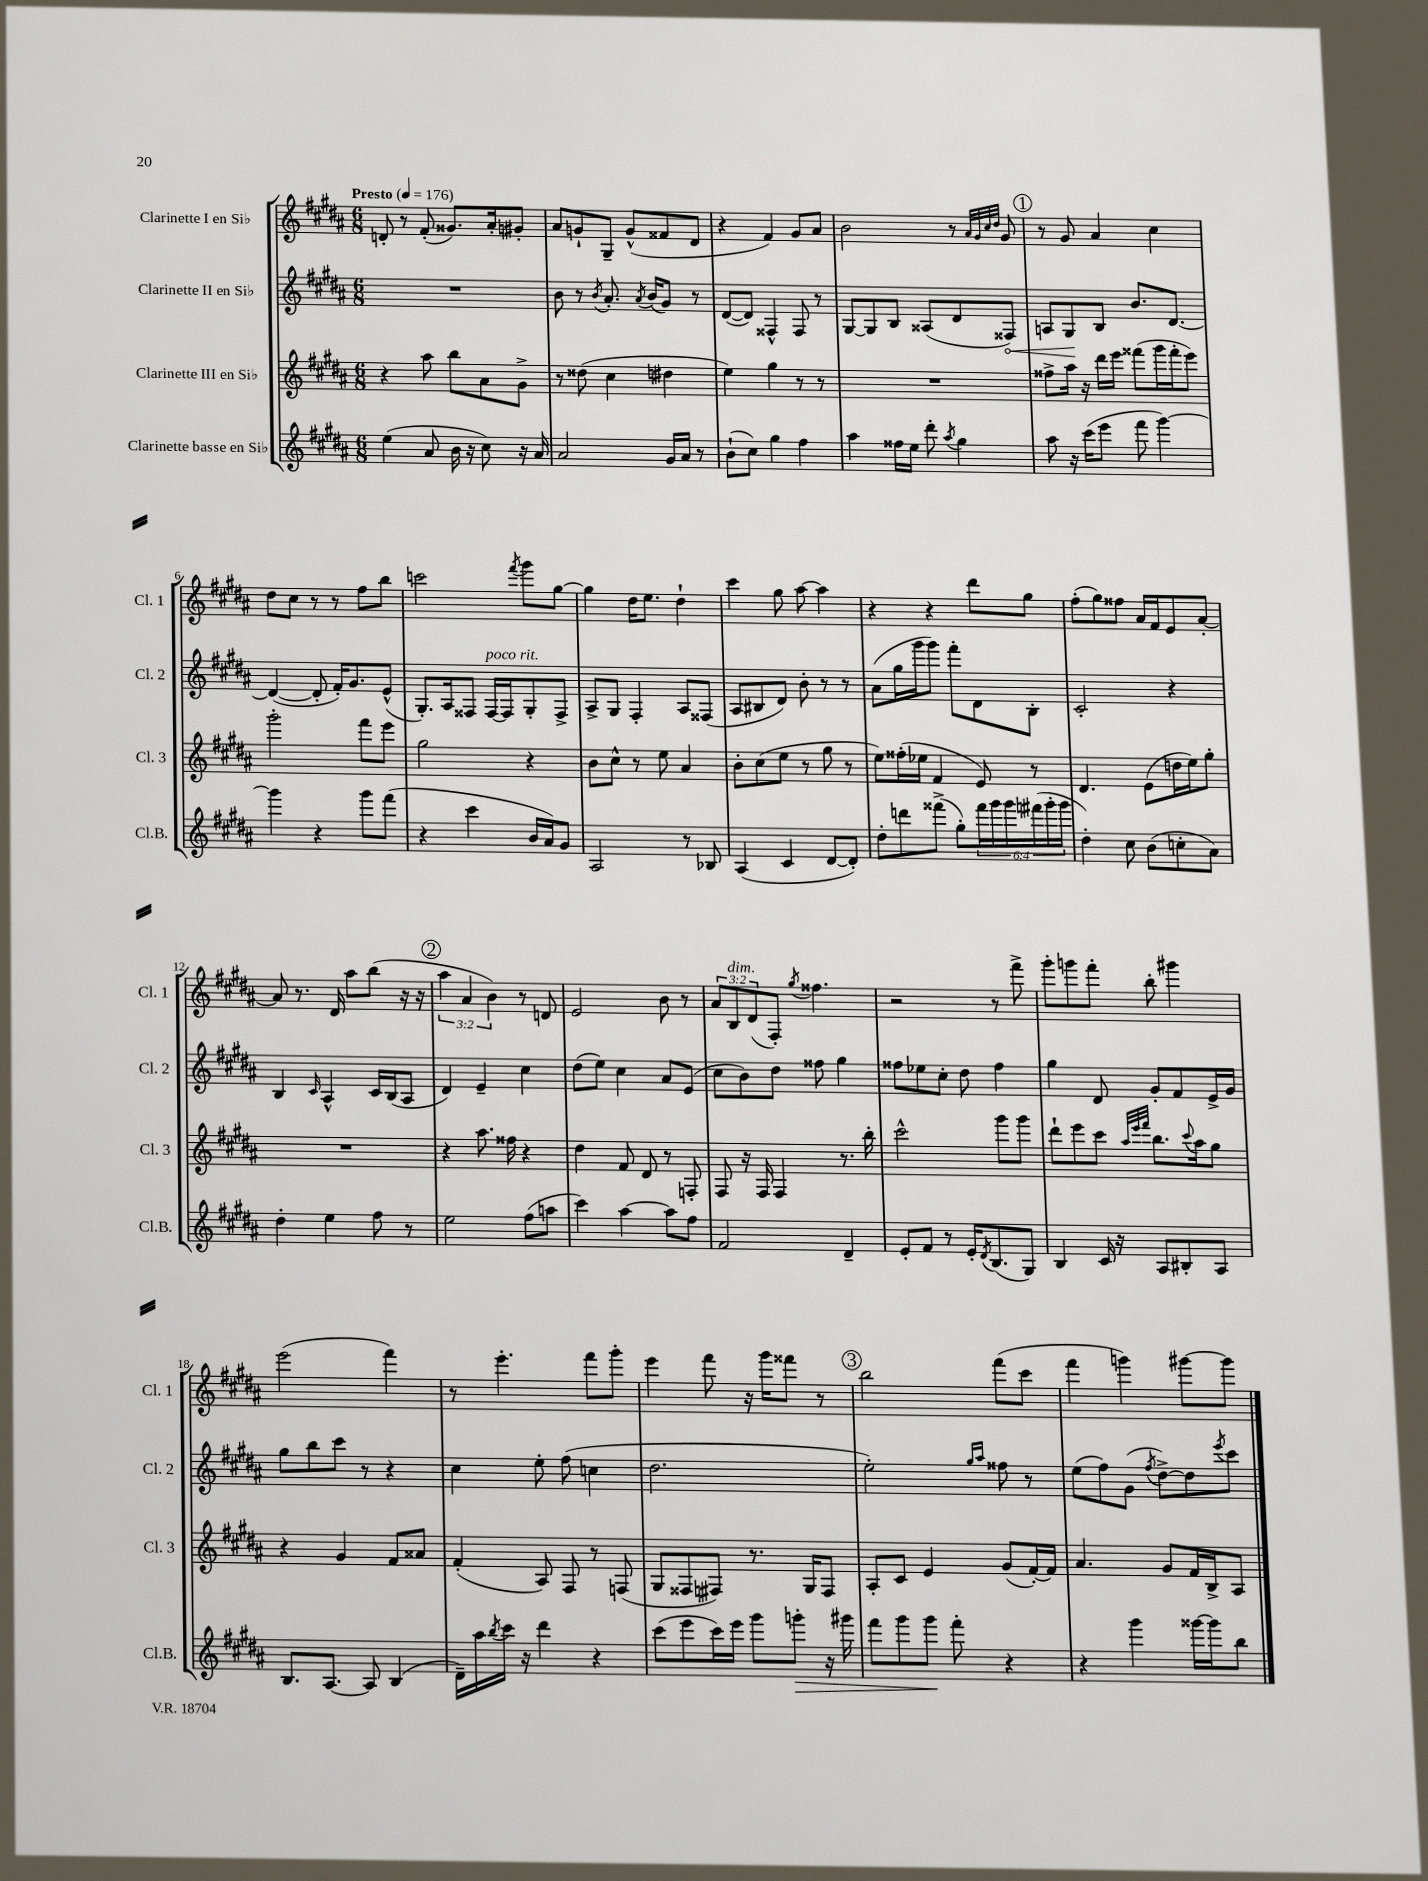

**kern	**dynam	**kern	**kern	**dynam	**kern
*part4	*part4	*part3	*part2	*part2	*part1
*staff4	*staff4	*staff3	*staff2	*staff2	*staff1
*I"Clarinette basse en Si♭	*	*I"Clarinette III en Si♭	*I"Clarinette II en Si♭	*	*I"Clarinette I en Si♭
*I'Cl.B.	*	*I'Cl. 3	*I'Cl. 2	*	*I'Cl. 1
*clefG2	*	*clefG2	*clefG2	*	*clefG2
*k[f#c#g#d#a#]	*	*k[f#c#g#d#a#]	*k[f#c#g#d#a#]	*	*k[f#c#g#d#a#]
*M6/8	*	*M6/8	*M6/8	*	*M6/8
*MM176	*	*MM176	*MM176	*	*MM176
=1	=1	=1	=1	=1	=1
!	!	!	!	!	!LO:TX:a:B:t=Presto
(4ee\	.	4r	2.r	.	8dn'/
.	.	.	.	.	8r
8a#/	.	8aa#\	.	.	(8f#'/
16b\	.	8bb\L	.	.	8.g##X/L)
16r	.	.	.	.	.
8cc#\)	.	8a#\	.	.	.
.	.	.	.	.	16a#'/k
16r	.	8g#^\J	.	.	8g#X'/J
16a#/	.	.	.	.	.
=2	=2	=2	=2	=2	=2
2a#/	.	8r	8b\	.	8a#/L
.	.	(8dd##X\	8r	.	8gn`/
.	.	.	8qb/	.	.
.	.	4cc#\	8.a#'/	.	8G#~/J
.	.	.	.	.	(8g^^/L
.	.	.	8qa#/	.	.
.	.	.	(16b/KL	.	.
16g#/LL	.	4dd#X\	8g#/J)	.	8f##X/
16a#/JJ	.	.	.	.	.
8r	.	.	8r	.	8d#/J
=3	=3	=3	=3	=3	=3
(8b`\L	.	4ee\)	([8d#/L	.	4r
8cc#\J)	.	.	8d#/J])	.	.
4gg#\	.	4gg#\	4F##X^^/	.	4f#/)
4ff#\	.	8r	8F##/	.	8g#/L
.	.	8r	8r	.	8a#/J
=4	=4	=4	=4	=4	=4
4aa#\	.	2.r	[8G#/L	.	2b\
.	.	.	8G#/]	.	.
16ff##X\LL	.	.	8B/J	.	.
16ee\JJ	.	.	.	.	.
8ddd#'\	.	.	(8A##X/L	.	.
8qaa#/	.	.	.	.	.
4gg#\	.	.	8d#/	.	8r
.	.	.	.	.	32qqa#/LLL
.	.	.	.	.	32qqg#/
.	.	.	.	.	32qqcc#/
.	.	.	.	.	32qqdd#/JJJ
!	!	!	!	!LO:HP:b	!
.	.	.	8F##X/J)	<	8g#/
!!LO:REH:place=s1:t=1
=5	=5	=5	=5	=5	=5
8aa#\	.	8ff##X^\L	8An/L	.	8r
16r	.	16aa#\Jk	8G#/	.	8g#/
(16ccc#\KL	.	16r	.	.	.
8eee\J	.	16ddd#\LL	8B/J	[	4a#/
.	.	16eee\JJ	.	.	.
8fff#\	.	(8fff##X\L	8.b/L	.	.
[4ggg#\)	.	16ggg#\L	.	.	4cc#\
.	.	16fff##'\J	[8.d#/J	.	.
.	.	8eee\J)	.	.	.
!!LO:LB:g=z
=6	=6	=6	=6	=6	=6
4ggg#\]	.	2ggg#'\	(4d#/_	.	8dd#\L
.	.	.	.	.	8cc#\J
4r	.	.	8d#'/]	.	8r
.	.	.	16f#'/KL)	.	8r
.	.	.	8.g#/	.	.
8ggg#\L	.	8fff#\L	.	.	8ff#\L
(8fff#\J	.	8eee\J	(8e^^/J	.	8bb\J
=7	=7	=7	=7	=7	=7
4r	.	2gg#\	8.G#'/L)	.	2cccn\
.	.	.	16A#/k	.	.
4ccc#\	.	.	8F##X/J	.	.
!	!	!	!LO:TX:a:i:t=poco rit.	!	!
.	.	.	[16F##/LL	.	.
.	.	.	16F##/J]	.	.
.	.	.	.	.	8qfff#/
16b/LL	.	4r	8G#'/	.	8ggg#\L
16a#/J)	.	.	.	.	.
8g#/J	.	.	8F##^/J	.	[8gg#\J
=8	=8	=8	=8	=8	=8
2A#/	.	8b\L	8A#^/L	.	4gg#\]
.	.	8cc#^^\J	8G#/J	.	.
.	.	8r	4F#'/	.	16dd#\KL
.	.	.	.	.	8.ee\J
.	.	8ee\	.	.	.
8r	.	4a#/	8A#/L	.	4dd#`\
8B-X/	.	.	(8F##X/J	.	.
=9	=9	=9	=9	=9	=9
(4A#/	.	8b'\L	8A#/L	.	4ccc#\
.	.	(8cc#\	8B#X/	.	.
4c#/	.	8ee\J	8d#/J)	.	8gg#\
.	.	8r	8b'\	.	[8aa#\
[8d#/L	.	8gg#\	8r	.	4aa#\]
8d#'/J])	.	8r	8r	.	.
=10	=10	=10	=10	=10	=10
8dd#'\L	.	8ee\L)	(8a#\L	.	4r
8dddn\	.	(16ff##X'\L	16gg#\L	.	.
.	.	16ee-X\JJ	16ggg#\J	.	.
(8fff##X^\J	.	4f#/	8ggg#\J)	.	4r
8gg#'\L)	.	.	8fff#'\L	.	.
24fff##\L	.	8e/)	8d#\	.	8ddd#\L
24ggg#\	.	.	.	.	.
24ggg#\	.	.	.	.	.
(24fff#X\	.	8r	8B'\J	.	8gg#\J
24ggg#'\	.	.	.	.	.
24ggg#\JJ	.	.	.	.	.
=11	=11	=11	=11	=11	=11
4dd#'\)	.	4.d#/	2c#'/	.	(8ff#'\L
.	.	.	.	.	8gg#\)
8cc#\	.	.	.	.	8ff##X\J
(8b\L	.	(8e\L	.	.	16a#/LL
.	.	.	.	.	16f#/J
8ccn'\	.	16ddn\L	4r	.	8e/
.	.	16ee\J)	.	.	.
8a#\J)	.	8gg#'\J	.	.	[8a#'/J
!!LO:LB:g=z
=12	=12	=12	=12	=12	=12
4dd#'\	.	2.r	4B/	.	8a#/]
.	.	.	.	.	8.r
.	.	.	16qqc#/	.	.
4ee\	.	.	4A#^^/	.	.
.	.	.	.	.	16d#/
.	.	.	.	.	8aa#\L
8ff#\	.	.	16c#/LL	.	(8bb\J
.	.	.	(16B/J	.	.
8r	.	.	8A#/J	.	16r
.	.	.	.	.	16r
!!LO:REH:place=s1:t=2
=13	=13	=13	=13	=13	=13
2ee\	.	4r	4d#/)	.	6aa#\
.	.	.	.	.	6a#/
.	.	8.aa#\	4e~/	.	.
.	.	.	.	.	6b\)
.	.	16ff##X\	.	.	.
(8ff#\L	.	4r	4cc#\	.	8r
8aan\J	.	.	.	.	8dn/
=14	=14	=14	=14	=14	=14
4ccc#\)	.	4dd#\	(8dd#\L	.	2e/
.	.	.	8ee\J)	.	.
[4aa#\	.	8f#/	4cc#\	.	.
.	.	8d#/	.	.	.
8aa#\L]	.	8r	8a#/L	.	8b\
8ff#\J	.	8Fn'/	(8e/J	.	8r
=15	=15	=15	=15	=15	=15
2f#/	.	8F#/	8cc#\L	.	12a#/L
!	!	!	!	!	!LO:TX:a:i:t=dim.
.	.	.	.	.	12B/
.	.	16r	8b\)	.	.
.	.	.	.	.	(12d#/
.	.	16F#/	.	.	.
.	.	4F#/	8dd#\J	.	8F#'/J)
.	.	.	.	.	8qgg#/
.	.	.	8ff##X\	.	4.ff##X\
4d#~/	.	8.r	4gg#\	.	.
.	.	16bb'\	.	.	.
=16	=16	=16	=16	=16	=16
8e'/L	.	2ccc#^^\	8ff##X\L	.	2r
8f#/J	.	.	8ee-X\	.	.
8r	.	.	8cc#'\J	.	.
16e'/KL	.	.	8dd#\	.	.
8qd#/	.	.	.	.	.
(8.B/	.	.	.	.	.
.	.	8ggg#\L	4ff##\	.	8r
8G#/J)	.	8ggg#\J	.	.	8fff#^\
=17	=17	=17	=17	=17	=17
4B/	.	8ddd#`\L	4gg#\	.	8ggg#'\L
.	.	8eee\	.	.	8gggn\
16c#/	.	8ccc#\J	8d#/	.	8fff#'\J
16r	.	.	.	.	.
.	.	32qqaa#/LLL	.	.	.
.	.	32qqeee/	.	.	.
.	.	32qqfff#/JJJ	.	.	.
8A#/L	.	8.bb\L	8g#'/L	.	8bb'\
8B#X'/	.	.	8f#/	.	4ggg#X\
.	.	8qqccc#/	.	.	.
.	.	16aa#\k	.	.	.
8A#/J	.	8gg#\J	16e^/L	.	.
.	.	.	16g#/JJ	.	.
!!LO:LB:g=z
=18	=18	=18	=18	=18	=18
8.B/L	.	4r	8gg#\L	.	(2eee\
.	.	.	8bb\	.	.
[8.A#/J	.	.	.	.	.
.	.	4g#/	8ccc#\J	.	.
8A#/]	.	.	8r	.	.
(4B/	.	8f#/L	4r	.	4fff#\)
.	.	8a##X/J	.	.	.
=19	=19	=19	=19	=19	=19
16d#~\LL)	.	(4f#'/	4cc#\	.	8r
16aa#\	.	.	.	.	.
8qbb/	.	.	.	.	.
16ccc#\JJ	.	.	.	.	4.eee'\
16r	.	.	.	.	.
4ddd#\	.	8A#/)	8ee'\	.	.
.	.	8F#/	(8ff#\	.	.
4r	.	8r	4ccn\	.	8fff#\L
.	.	(8Fn/	.	.	8ggg#'\J
=20	=20	=20	=20	=20	=20
(8ccc#\L	.	8G#/L	2.dd#\	.	4eee\
8eee\	.	8F##X/	.	.	.
16ccc#\L)	.	8F#X/J)	.	.	8fff#\
16eee\JJ	.	.	.	.	.
8ggg#\L	.	8.r	.	.	16r
.	.	.	.	.	16ggg#\KL
!	!LO:HP:b	!	!	!	!
8gggn'\J	>	.	.	.	8fff##X\J
.	.	16G#/KL	.	.	.
16r	.	8F#/J	.	.	8r
16ggg#X\	.	.	.	.	.
!!LO:REH:place=s1:t=3
=21	=21	=21	=21	=21	=21
8fff#\L	.	8A#'/L	2ee'\)	.	2bb\
8ggg#\	.	8c#/J	.	.	.
8ggg#\J	.	4e/	.	.	.
8fff#'\	]	.	.	.	.
.	.	.	16qqgg#/LL	.	.
.	.	.	16qqaa#/JJ	.	.
4r	.	(8g#/L	8ff##X\	.	(8fff#\L
.	.	[16f#'/L)	8r	.	8ccc#\J
.	.	16f#/JJ]	.	.	.
=22	=22	=22	=22	=22	=22
4r	.	4.a#/	(8ee\L	.	4fff#\
.	.	.	8ff#\)	.	.
4ggg#\	.	.	(8g#\J	.	4gggn\)
.	.	.	8qff#/	.	.
.	.	8g#/L	[8dd#^\L)	.	.
[16ggg##X\LL	.	16f#/L	8dd#\]	.	[8ggg#X\L
16ggg##\J]	.	16B^/J	.	.	.
.	.	.	8qeee/	.	.
8bb\J	.	8A#/J	8ccc#\J	.	8ggg#\J]
==	==	==	==	==	==
*-	*-	*-	*-	*-	*-
